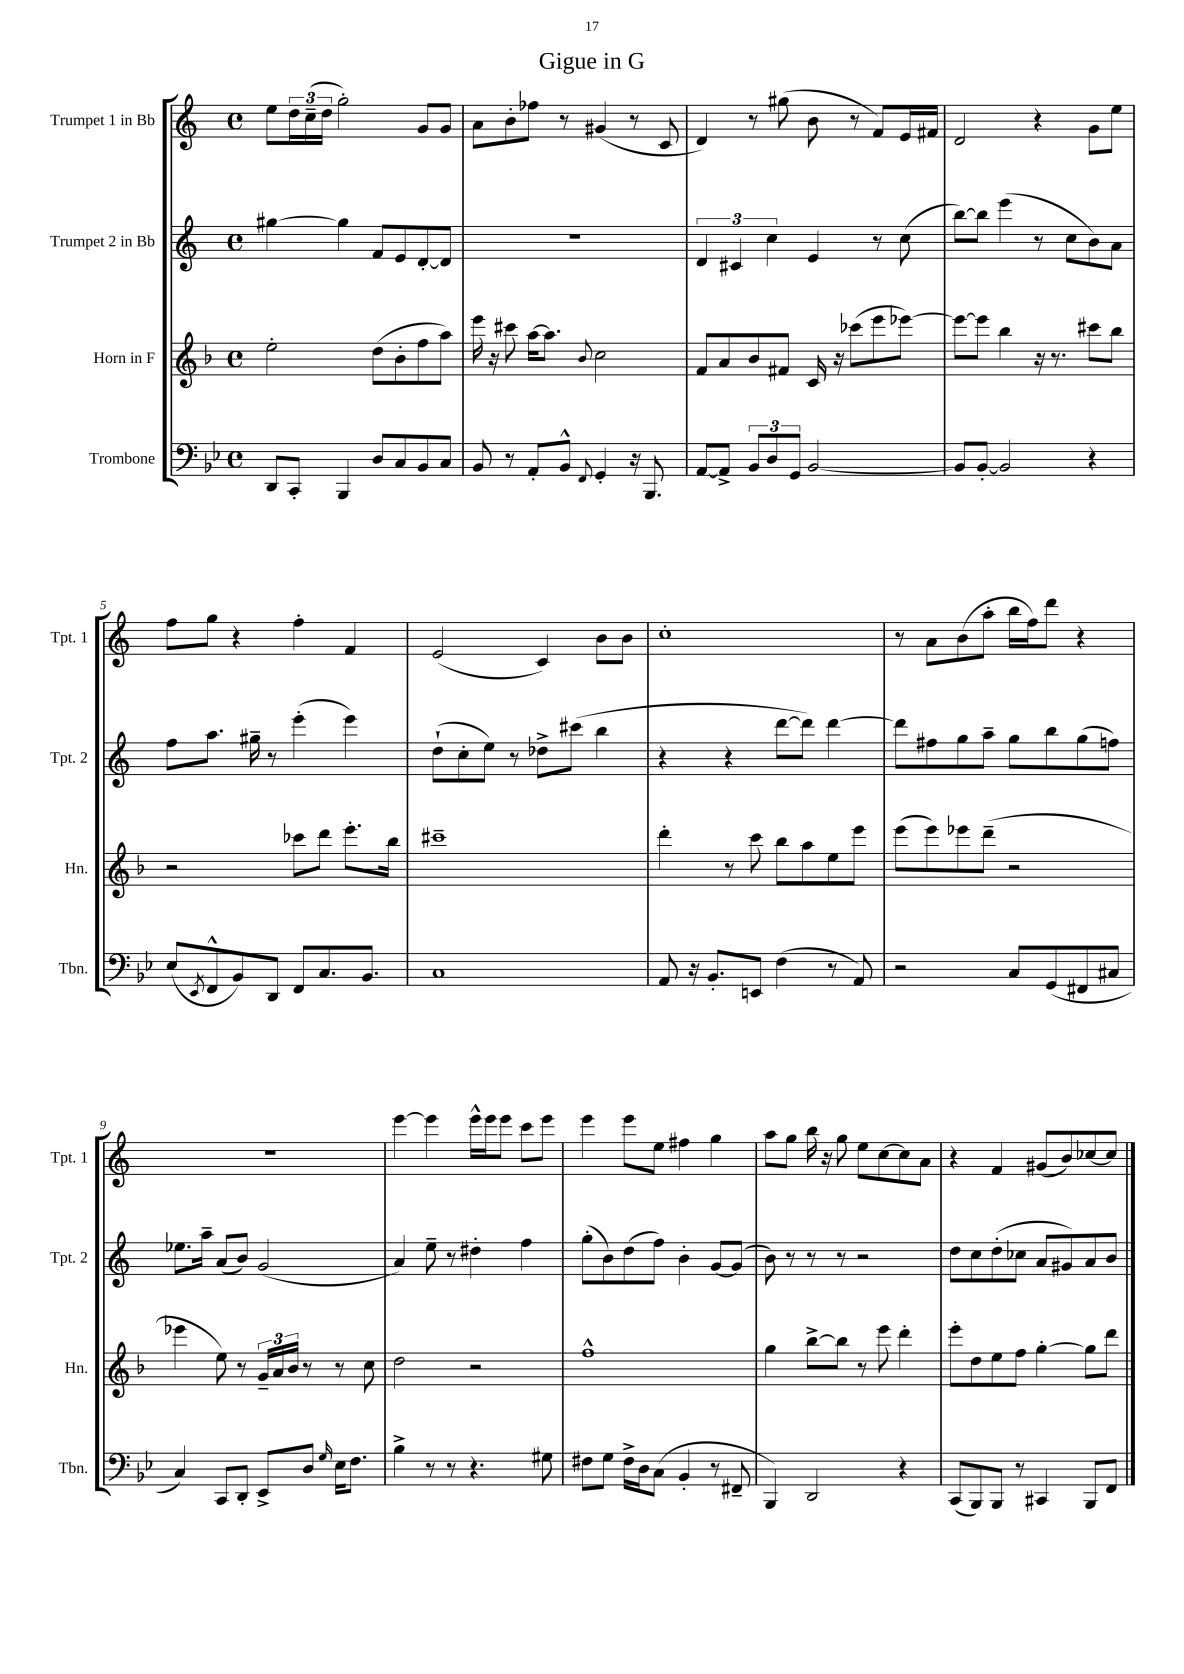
\header { title = "Gigue in G" }
<<
\new StaffGroup <<
\new Staff = "s0" \with { instrumentName = "Trumpet 1 in Bb" shortInstrumentName = "Tpt. 1" } {
    \clef treble \key c \major \defaultTimeSignature \time 4/4
    e''8 \tuplet 3/2 { d''16 c''16--( d''16 } g''2-.) g'8 g'8 |
    a'8 b'8-. fes''8 r8 gis'4( r8 c'8 |
    d'4) r8 gis''8( b'8 r8 f'8) e'16 fis'16 |
    d'2 r4 g'8 e''8 |
    f''8 g''8 r4 f''4-. f'4 |
    e'2( c'4) b'8 b'8 |
    c''1-. |
    r8 a'8 b'8( a''8-. b''16 f''16) d'''8 r4 |
    R1 |
    e'''4~ e'''4 e'''16-^ e'''16 e'''8 c'''8 e'''8 |
    e'''4 e'''8 e''8 fis''4 g''4 |
    a''8 g''8 b''16 r16 g''8 e''8 c''8~ c''8 a'8 |
    r4 f'4 gis'8( b'8) ces''8~ ces''8 \bar "|." |
}
\new Staff = "s1" \with { instrumentName = "Trumpet 2 in Bb" shortInstrumentName = "Tpt. 2" } {
    \clef treble \key c \major \defaultTimeSignature \time 4/4
    gis''4~ gis''4 f'8 e'8 d'8~-. d'8 |
    r1 |
    \tuplet 3/2 { d'4 cis'4 c''4 } e'4 r8 c''8( |
    b''8~) b''8 e'''4( r8 c''8 b'8) a'8 |
    f''8 a''8. gis''16-- r8 e'''4-.( e'''4) |
    d''8-!( c''8-. e''8) r8 des''8-> cis'''8( b''4 |
    r4 r4 d'''8~ d'''8) d'''4~ |
    d'''8 fis''8 g''8 a''8-- g''8 b''8 g''8( f''8) |
    ees''8. a''16-- a'8( b'8) g'2( |
    a'4) e''8-- r8 dis''4-. f''4 |
    g''8-.( b'8) d''8( f''8) b'4-. g'8~ g'8( |
    b'8) r8 r8 r8 r2 |
    d''8 c''8 d''8-.( ces''8 a'8 gis'8) a'8 b'8 \bar "|." |
}
\new Staff = "s2" \with { instrumentName = "Horn in F" shortInstrumentName = "Hn." } {
    \clef treble \key f \major \defaultTimeSignature \time 4/4
    e''2-. d''8( bes'8-. f''8 a''8) |
    e'''16 r16 cis'''8 a''16~ a''8. \appoggiatura { bes'8 } c''2 |
    f'8 a'8 bes'8 fis'8 c'16 r16 ces'''8( e'''8 ees'''8~) |
    ees'''8~ ees'''8 bes''4 r16 r8. cis'''8 bes''8 |
    r2 ces'''8 d'''8 e'''8.-. bes''16 |
    cis'''1-- |
    d'''4-. r8 c'''8 bes''8 a''8 e''8 e'''8 |
    e'''8( e'''8) ees'''8 d'''8--( r2 |
    ees'''4 e''8) r8 \tuplet 3/2 { g'16-- a'16 bes'16 } r8 r8 c''8 |
    d''2 r2 |
    f''1-^ |
    g''4 bes''8~-> bes''8 r8 e'''8 d'''4-. |
    e'''8-. d''8 e''8 f''8 g''4~-. g''8 d'''8 \bar "|." |
}
\new Staff = "s3" \with { instrumentName = "Trombone" shortInstrumentName = "Tbn." } {
    \clef bass \key bes \major \defaultTimeSignature \time 4/4
    d,8 c,8-. bes,,4 d8 c8 bes,8 c8 |
    bes,8 r8 a,8-. bes,8-^ \appoggiatura { f,8 } g,4-. r16 bes,,8. |
    a,8~ a,8-> \tuplet 3/2 { bes,8 d8 g,8 } bes,2~ |
    bes,8 bes,8~-. bes,2 r4 |
    ees8( \acciaccatura { ees,8 } f,8-^ bes,8) d,8 f,8 c8. bes,8. |
    c1 |
    a,8 r16 bes,8.-. e,8 f4( r8 a,8) |
    r2 c8 g,8( fis,8 cis8 |
    c4) c,8 d,8-. ees,8-> d8 \grace { g16 } ees16 f8. |
    bes4-> r8 r8 r4. gis8 |
    fis8 g8 fis16-> d16 c8( bes,4-. r8 fis,8-- |
    bes,,4) d,2 r4 |
    c,8( bes,,8) bes,,8 r8 cis,4 bes,,8 f,8 \bar "|." |
}
>>
>>
